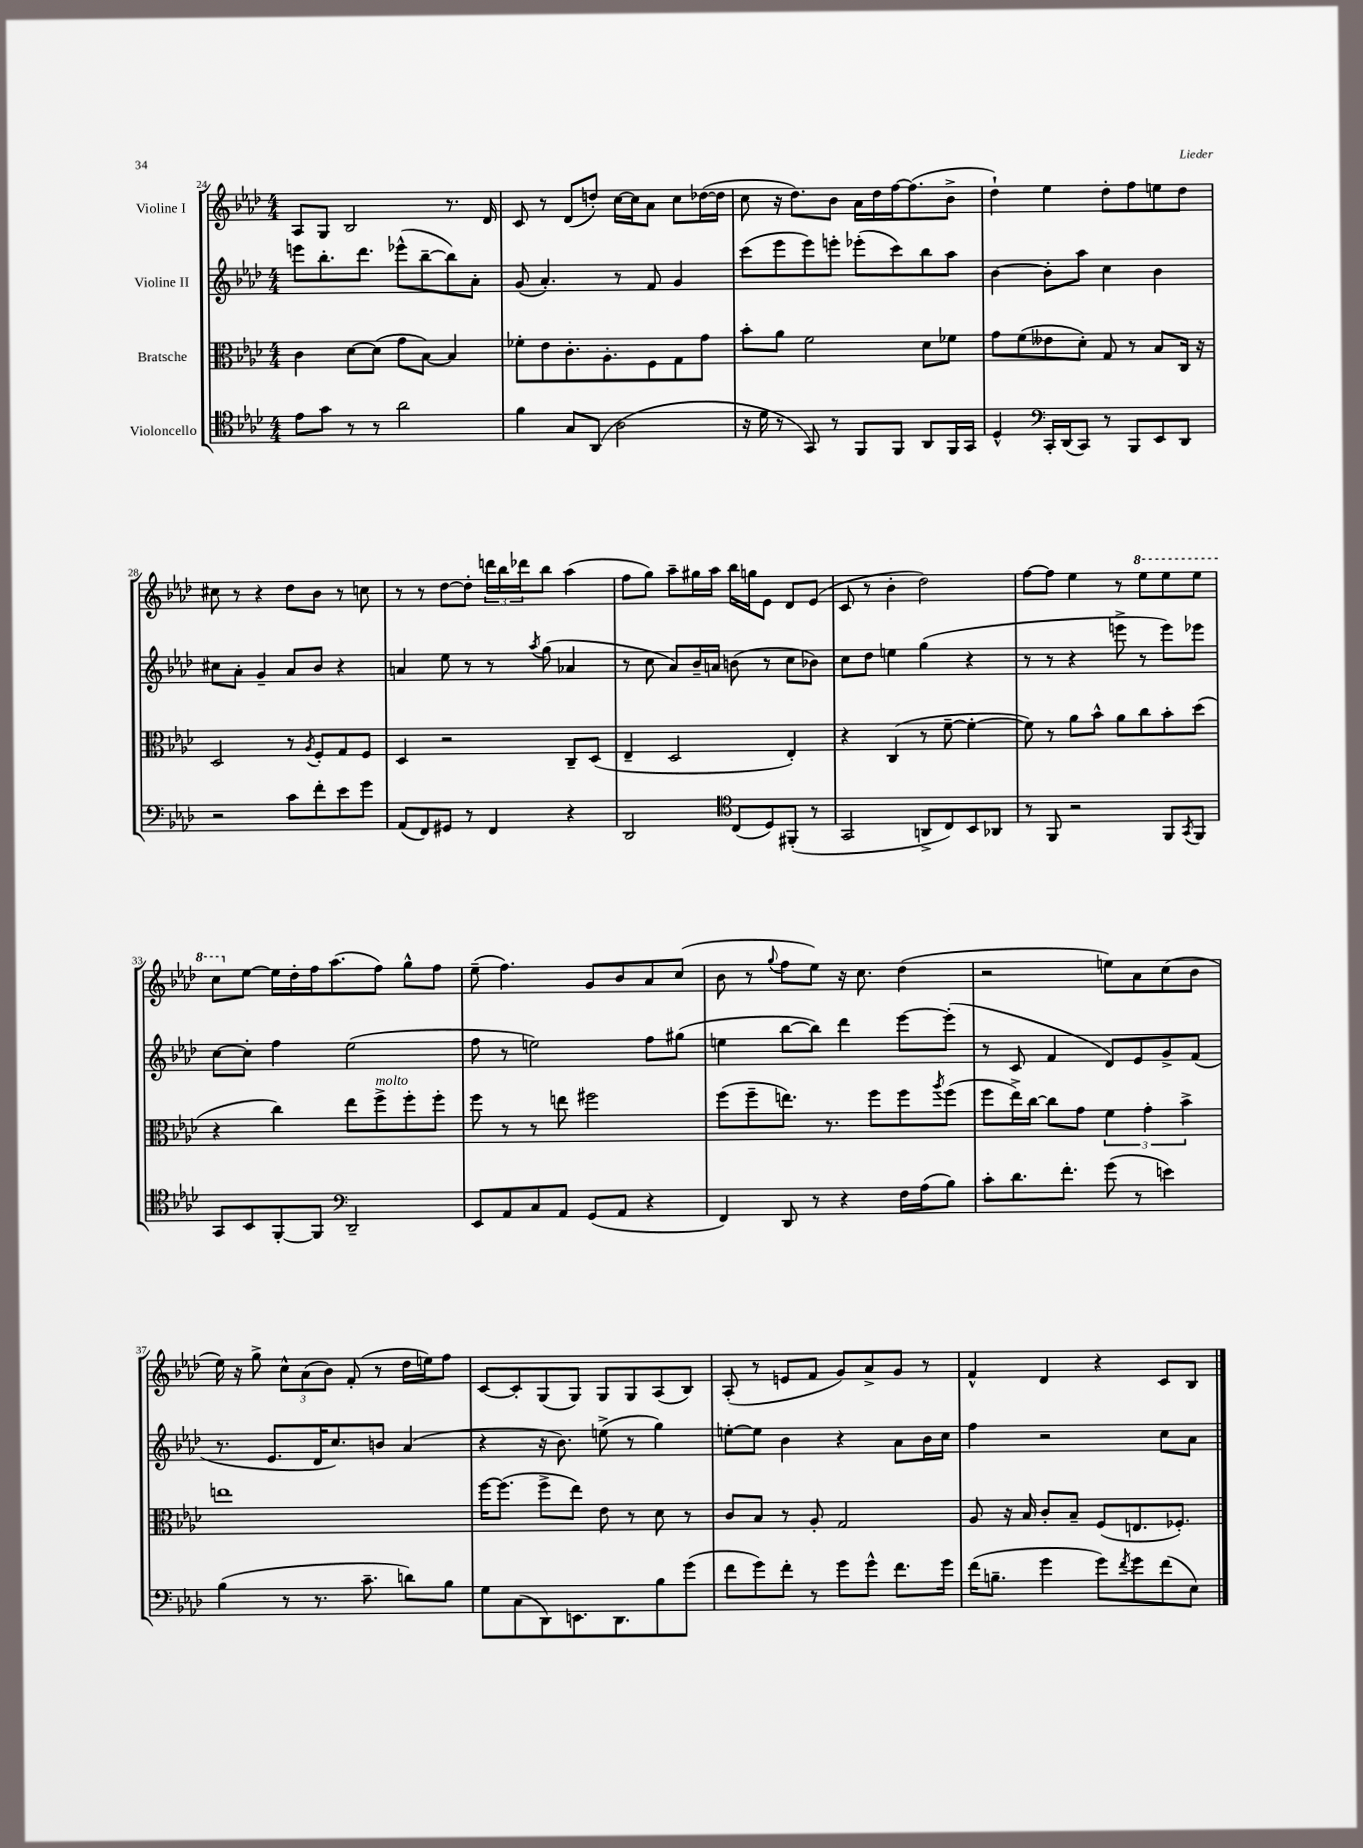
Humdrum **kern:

**kern	**kern	**kern	**kern
*staff4	*staff3	*staff2	*staff1
*clefC4	*clefC3	*clefG2	*clefG2
*k[b-e-a-d-]	*k[b-e-a-d-]	*k[b-e-a-d-]	*k[b-e-a-d-]
*M4/4	*M4/4	*M4/4	*M4/4
8e-	4c	8eee	8A-
8g	.	8.bb-'	8G
8r	[8d-	.	2B-
.	.	8.ddd-	.
8r	(8d-]	.	.
2a-	8g	(8eee-^^	.
.	[8B-)	[8bb-~	.
.	4B-]	8bb-])	8.r
.	.	8a-'	.
.	.	.	16d-
=	=	=	=
4f	8f-'	(8g	8c
.	8e-	4.a-')	8r
8G	8.c'	.	(8d-
(8AA-	.	.	8dd')
.	8.A-'	.	.
2A-	.	8r	[16cc
.	.	.	16cc]
.	8F	8f	8a-
.	8G	4g	8cc
.	8g	.	([16dd-
.	.	.	16dd-]
=	=	=	=
16r	8b-'	(8ccc	8cc
16d-	.	.	.
8r	8a-	8eee-	16r
.	.	.	8.dd-)
8GG)	2f	8eee-)	.
8r	.	8eee'	8b-
8FF	.	(8eee-'	16a-
.	.	.	16dd-
8FF	.	8ccc)	[16ff
.	.	.	(8.ff]
8AA-	8d-	8bb-	.
16FF	8f-	8aa-	8b-^
16GG	.	.	.
=	=	=	=
4D-^^	8g	[4b-	4dd-`)
.	(8f	.	.
*clefF4	*	*	*
16CC'	8e--	8b-']	4ee-
(16DD-	.	.	.
8CC)	8d-')	8aa-	.
8r	8G	4cc	8dd-'
8BBB-	8r	.	8ff
8EE-	8B-	4b-	8ee
8DD-	16C	.	8dd-
.	16r	.	.
=	=	=	=
2r	2D-	8cc#	8cc#
.	.	8a-'	8r
.	.	4g~	4r
8c	8r	8a-	8dd-
.	8qA-	.	.
8f'	8F'	8b-	8b-
8e-	8G	4r	8r
8g	8F	.	8cc
=	=	=	=
(8AA-	4D-	4a	8r
8FF)	.	.	8r
8GG#	2r	8ee-	[8dd-
8r	.	8r	8dd-']
4FF	.	8r	24ddd
.	.	.	24bb-
.	.	.	24ddd-
.	.	8qaa-	.
.	.	(8gg	8bb-
4r	8C~	4a-	(4aa-
.	(8D-	.	.
=	=	=	=
2DD-	4E-~	8r	8ff
.	.	8cc	8gg)
.	2D-	8a-)	8aa-~
.	.	16b-~	16gg#
.	.	16a	16aa-
*clefC4	*	*	*
(8C	.	(8b	16bb-
.	.	.	16gg
8D-)	.	8r	8e-
(8FF#'	4E-')	8cc	8d-
8r	.	8b-)	(8e-
=	=	=	=
2GG	4r	8cc	8c
.	.	8dd-	8r
.	(4C	4ee	4b-'
8AA^	8r	(4gg	2dd-)
8C)	[8f~	.	.
8BB-	4f'_	4r	.
8AA-	.	.	.
=	=	=	=
8r	8f])	8r	[8ff
8FF	8r	8r	8ff]
2r	8a-	4r	4ee-
.	8b-^^	.	.
.	8a-	8eee^	8r
.	8cc	8r	8eee-
8FF	8b-'	8eee)	8eee-
8qGG	.	.	.
8FF	(8dd-	8eee-	8eee-
=	=	=	=
8GG	4r	[8cc	8ccc
8BB-	.	8cc']	[8ee-
[8FF'	4cc)	4ff	16ee-]
.	.	.	16dd-'
8FF]	.	.	16ff
.	.	.	(8.aa-
*clefF4	*	*	*
2DD-~	8ee-	(2ee-	.
.	8ff^	.	8ff)
.	8ff'	.	8gg^^
.	8ff'	.	8ff
=	=	=	=
8EE-	8ff	8ff	(8ee-~
8AA-	8r	8r	4.ff)
8C	8r	2ee)	.
8AA-	8ee	.	.
(8GG	2ff#	.	8g
8AA-	.	.	8b-
4r	.	8ff	8a-
.	.	(8gg#	(8cc
=	=	=	=
4FF)	(8ff	4ee	8b-
.	8ff~	.	8r
.	.	.	8qqgg
8DD-	8.ee)	[8bb-	8ff
8r	.	8bb-])	8ee-)
.	8.r	.	.
4r	.	4ddd-	16r
.	.	.	8.cc
.	8ff	.	.
16F	8ff	[8eee-	(4dd-
(16A-	.	.	.
.	8qaa-	.	.
8B-)	(8ff	(8eee-']	.
=	=	=	=
8c'	8ff	8r	2r
8.d-	16ee-^)	8c	.
.	[16cc	.	.
.	8cc]	4f	.
8.f'	.	.	.
.	8g	.	.
(8g	6f	8d-)	8ee)
8r	.	8e-	8a-
.	6g'	.	.
4e)	.	8g^	(8cc
.	6b-^	.	.
.	.	(8f	8b-
=	=	=	=
(4B-	1ee	8.r	16ee-)
.	.	.	16r
.	.	.	8gg^
.	.	8.e-	.
8r	.	.	12cc^^
.	.	.	(12a-
8.r	.	16d-	.
.	.	.	12b-)
.	.	8.cc)	.
.	.	.	(8f'
8.c~	.	.	.
.	.	8b	8r
8d)	.	(4a-	16dd-
.	.	.	16ee)
8B-	.	.	8ff
=	=	=	=
8G	[16ff	4r	[8c
.	(8.ff]	.	.
(8C	.	.	8c']
8DD-)	8ff^	16r	(8G
.	.	8.b-)	.
8.EE	8ee-)	.	8G)
.	8e-	(8ee^	8G
8.DD-	.	.	.
.	8r	8r	8G
8B-	8d-	4gg)	(8A-
(8g	8r	.	8B-)
=	=	=	=
8f	8c	[8ee'	(8A-'
8g)	8B-	8ee]	8r
8f'	8r	4b-	8e
8r	8A-'	.	8f
8g	2G	4r	8g)
8g^^	.	.	8a-^
8.f	.	8a-	8g
.	.	16b-	8r
16g	.	16cc	.
=	=	=	=
(16f	8A-	4ff	4f^^
8.B~	.	.	.
.	16r	.	.
.	16B-	.	.
4g	8c'	2r	4d-
.	8B-~	.	.
8g)	(8F	.	4r
8qf	.	.	.
8g	8.E	.	.
(8f	.	8cc	8c
.	8.F-')	.	.
8E-)	.	8a-	8B-
==	==	==	==
*-	*-	*-	*-
